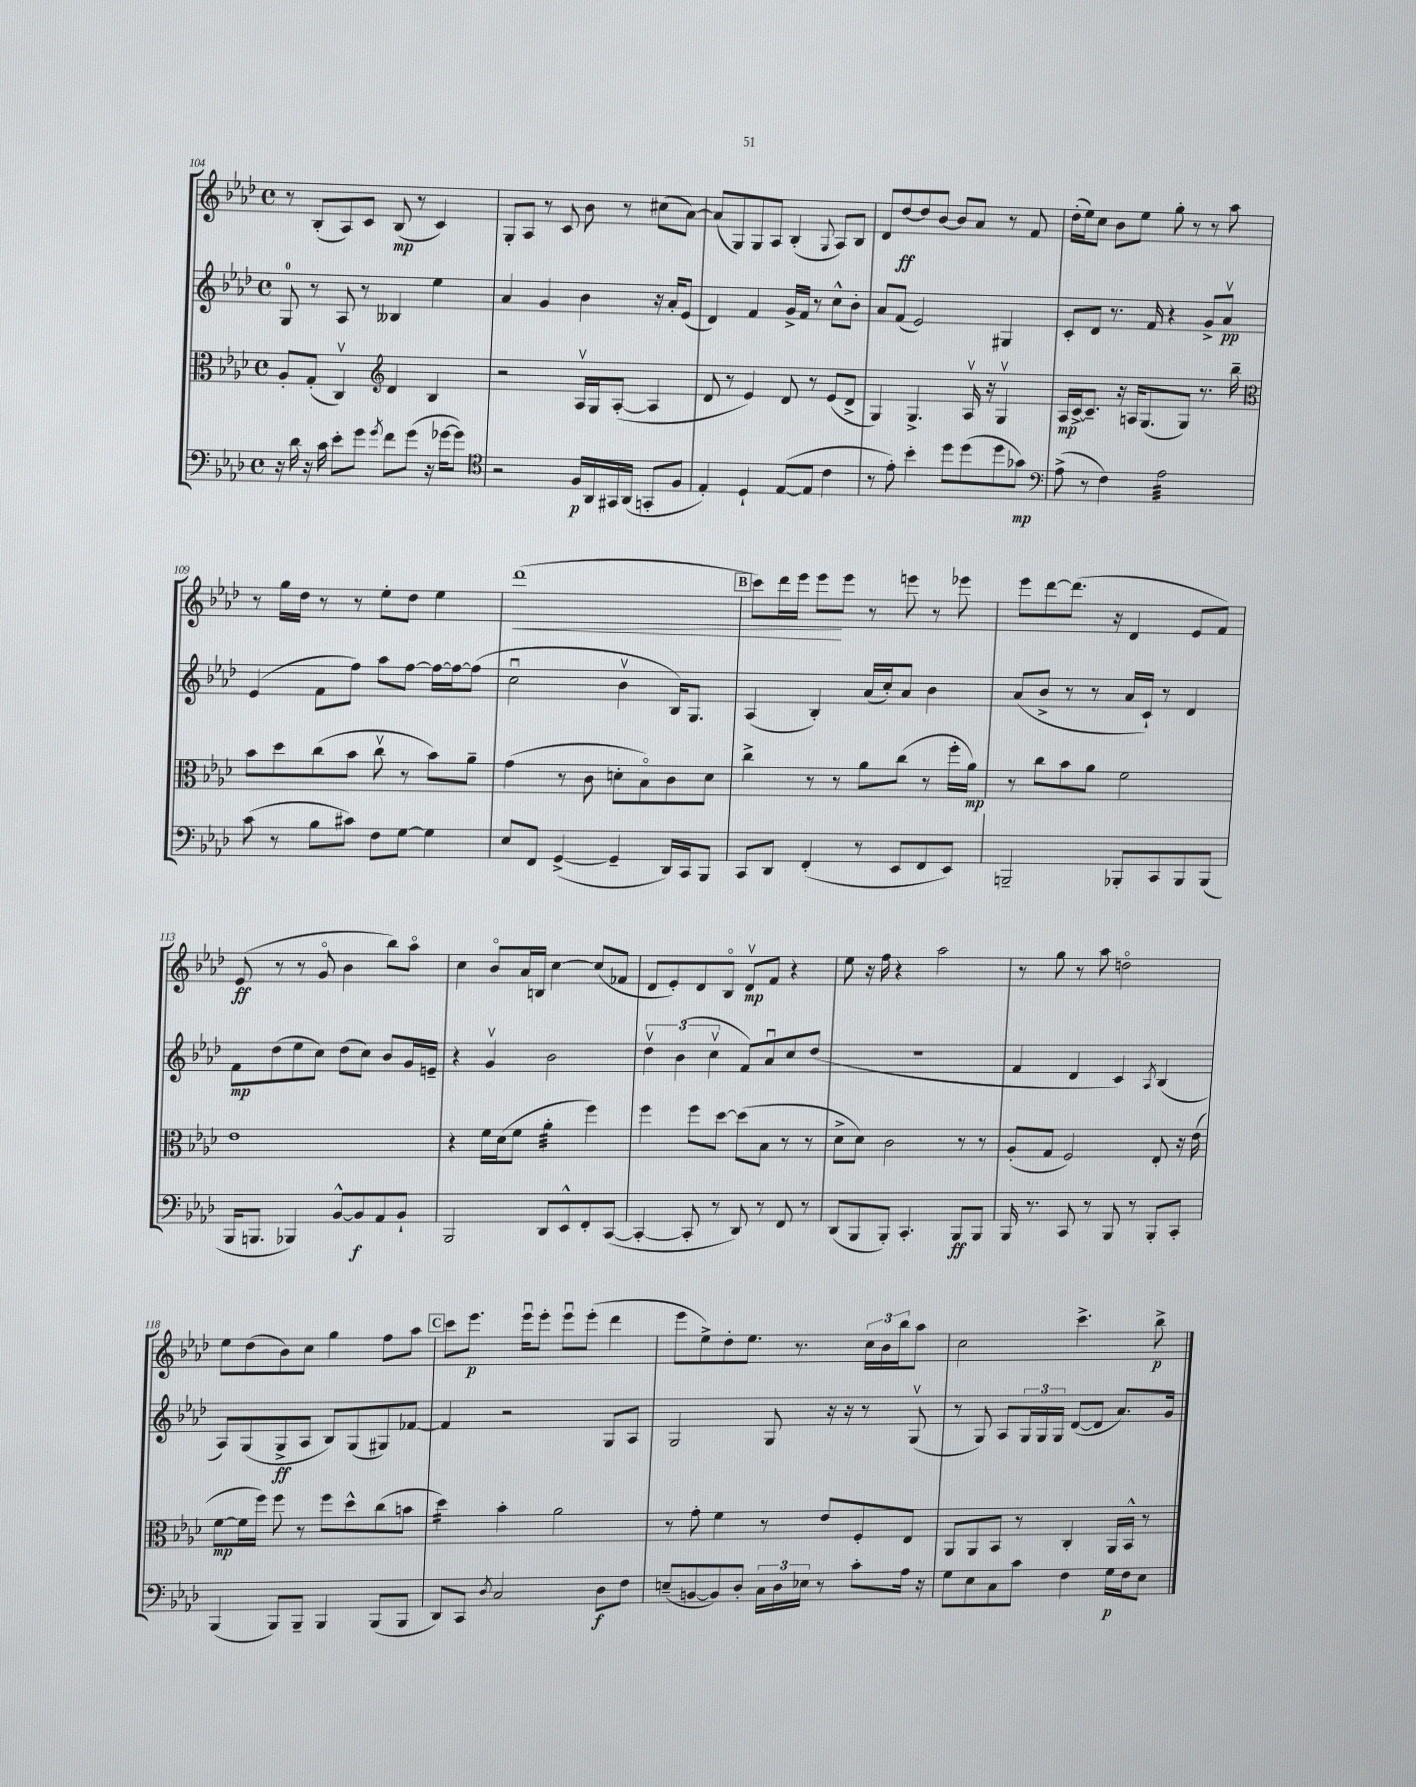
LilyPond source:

<<
\new StaffGroup <<
\new Staff = "s0" {
    \clef treble \key aes \major \defaultTimeSignature \time 4/4
    r8 bes8-.( aes8) c'8 bes8\mp( r8 c'4) |
    g8-. aes8 r8 c'8 bes'8 r8 cis''8( aes'8~) |
    aes'8( g8) g8 aes8 bes4-.( \appoggiatura { g8 } aes8) bes8 |
    des'8 des''8~\ff des''8 bes'8~ bes'8 aes'8 r8 f'8 |
    des''16-.( ees''16) c''8 bes'8 ees''8 g''8-. r8 r8 aes''8 |
    r8 g''16 des''16 r8 r8 ees''8-. des''8 ees''4 |
    des'''1\<( |
    \mark \markup { \box "B" } c'''8) des'''16 ees'''16 ees'''8\! ees'''8 r8 e'''8 r8 ees'''8 |
    ees'''8 des'''8~ des'''8.( r16 des'4 ees'8 f'8) |
    ees'8\ff( r8 r8 g'8\flageolet bes'4 bes''8) aes''8\flageolet |
    c''4 bes'8\flageolet aes'16 b16 c''4~ c''8( fes'8 |
    des'8 ees'8-.) des'8 bes8\flageolet des'8\upbow\mp f'8 r4 |
    ees''8 r16 f''16 r4 aes''2 |
    r8 g''8 r8 aes''8 d''2\flageolet |
    ees''8 des''8( bes'8) c''8 g''4 f''8 aes''8 |
    \mark \markup { \box "C" } c'''8 ees'''8.\p ees'''16\downbow ees'''8-. ees'''8\downbow ees'''8-.( des'''4 |
    ees'''8 ees''8->) des''8-. ees''8. r8. \tuplet 3/2 { c''16 bes'16 bes''16 } aes''8 |
    c''2 c'''4.-> bes''8->\p \bar "|." |
}
\new Staff = "s1" {
    \clef treble \key aes \major \defaultTimeSignature \time 4/4
    g8-0 r8 aes8 r8 beses4 ees''4 |
    aes'4 g'4 bes'4 r16 aes'16-. ees'8( |
    des'4) f'4 g'16-> f'16 r8 c''8-^ bes'8-. |
    aes'8 f'8( ees'2) gis4 |
    c'8-. des'8 r8. f'16 r4 g'8-> aes'8\upbow\pp |
    ees'4( f'8 f''8) aes''8 f''8~ f''16~ f''16~ f''8( |
    c''2\downbow bes'4\upbow bes16) g8. |
    \mark \markup { \box "B" } aes4( bes4-.) aes'16( c''16-.) aes'8 bes'4 |
    aes'8( bes'8-> r8 r8 aes'16 c'16-!) r8 des'4 |
    f'8\mp des''8( ees''8 c''8) des''8( c''8) bes'8 g'16 e'16-- |
    r4 g'4\upbow bes'2 |
    \tuplet 3/2 { des''4\upbow bes'4( c''4\upbow } f'8) aes'8\downbow c''8 des''8( |
    R1 |
    f'4 des'4 c'4) \acciaccatura { aes8 } bes4( |
    aes8) g8( g8->\ff aes8 bes8) g8( gis8) fes'8~ |
    \mark \markup { \box "C" } fes'4 r2 g8 aes8 |
    g2 g8 r16 r16 r8 g8\upbow( |
    r8 g8) aes8 \tuplet 3/2 { g16 g16 g16 } des'8~( des'8 aes'8.) g'16 \bar "|." |
}
\new Staff = "s2" {
    \clef alto \key aes \major \defaultTimeSignature \time 4/4
    aes8-. g8-.( c4\upbow) \clef treble des'4 bes4 |
    r2 aes16\upbow g16 aes8~-.( aes4 |
    des'8 r8 ees'4) des'8 r8 ees'8( des'8-> |
    g4) g4.-> aes16\upbow r16 g4\upbow |
    aes16\mp c'16~-> c'8.-- r16 a16 g8.( g8) r8. bes''16-- |
    \clef alto bes'8 des''8 c''8( bes'8 c''8\upbow r8 bes'8) aes'8-- |
    g'4( r8 c'8 d'8-. bes8\flageolet) c'8 d'8 |
    \mark \markup { \box "B" } c''4-> r8 r8 aes'8 c''8( r8 f''16-. aes'16\mp) |
    r8 c''8 bes'8 aes'8 f'2 |
    ees'1 |
    r4 f'16 des'16( f'8 aes'4:32-. f''4) |
    f''4 f''8 des''8~ des''8( bes8 r8 r8 |
    des'8-> des'8) c'2 r8 r8 |
    aes8-.( g8 f2) ees8-. r16 ees'16( |
    f'8~\mp f'16 f''16) f''8 r8 f''8 des''8-^ c''8( b'8 |
    \mark \markup { \box "C" } des''4:16) bes'4-. aes'2 |
    r8 g'8-. f'4 r8 ees'8 f8-. ees8 |
    aes,8 aes,8 bes,8 r8 c4-. aes,16 bes,16-^ r8 \bar "|." |
}
\new Staff = "s3" {
    \clef bass \key aes \major \defaultTimeSignature \time 4/4
    r16 des'16 r16 c'16 ees'8-. g'8 \acciaccatura { g'8 } f'8 g'8( r16 ges'16~ ges'8) |
    \clef tenor r2 f16\p aes,16 gis,16 aes,16( g,8-. f8 |
    ees4-.) des4-! ees8~( ees8 c'4 |
    r8 ees'8-.) bes'4-. des''8 des''8( des''8 ges'8\mp) |
    \clef bass aes8->( r8 f4) aes2:32 |
    c'8( r8 bes8 cis'8) f8 g8~ g4 |
    ees8 f,8 g,4~->( g,4-- des,16) c,16 bes,,8 |
    \mark \markup { \box "B" } c,8 des,8 f,4-.( r8 ees,8 f,8 ees,8) |
    b,,2-- bes,,8-. c,8 bes,,8 bes,,8( |
    bes,,16 b,,8. bes,,4) bes,8~-^ bes,8\f aes,8 bes,8-! |
    bes,,2 des,8 ees,8-^ f,8-. c,8~( |
    c,4~-. c,8-. r8 des,8) r8 f,8 r8 |
    des,8( bes,,8 bes,,8-.) c,4.-. bes,,8\ff bes,,8 |
    bes,,16 r8. c,8 r8 bes,,8 r8 bes,,8-. c,8-. |
    bes,,4( bes,,8) bes,,8-- bes,,4 bes,,8( bes,,8 |
    \mark \markup { \box "C" } des,8) c,8 \acciaccatura { des8 } c2 des8\f f8 |
    e8--( b,8~ b,8) des8-. \tuplet 3/2 { c16 des16 ees16 } r8 c'8-. aes16 r16 |
    g8 ees8 c8 c'8 f4 g16\p f16 ees8 \bar "|." |
}
>>
>>
\layout { \context { \Score currentBarNumber = #104 } }
